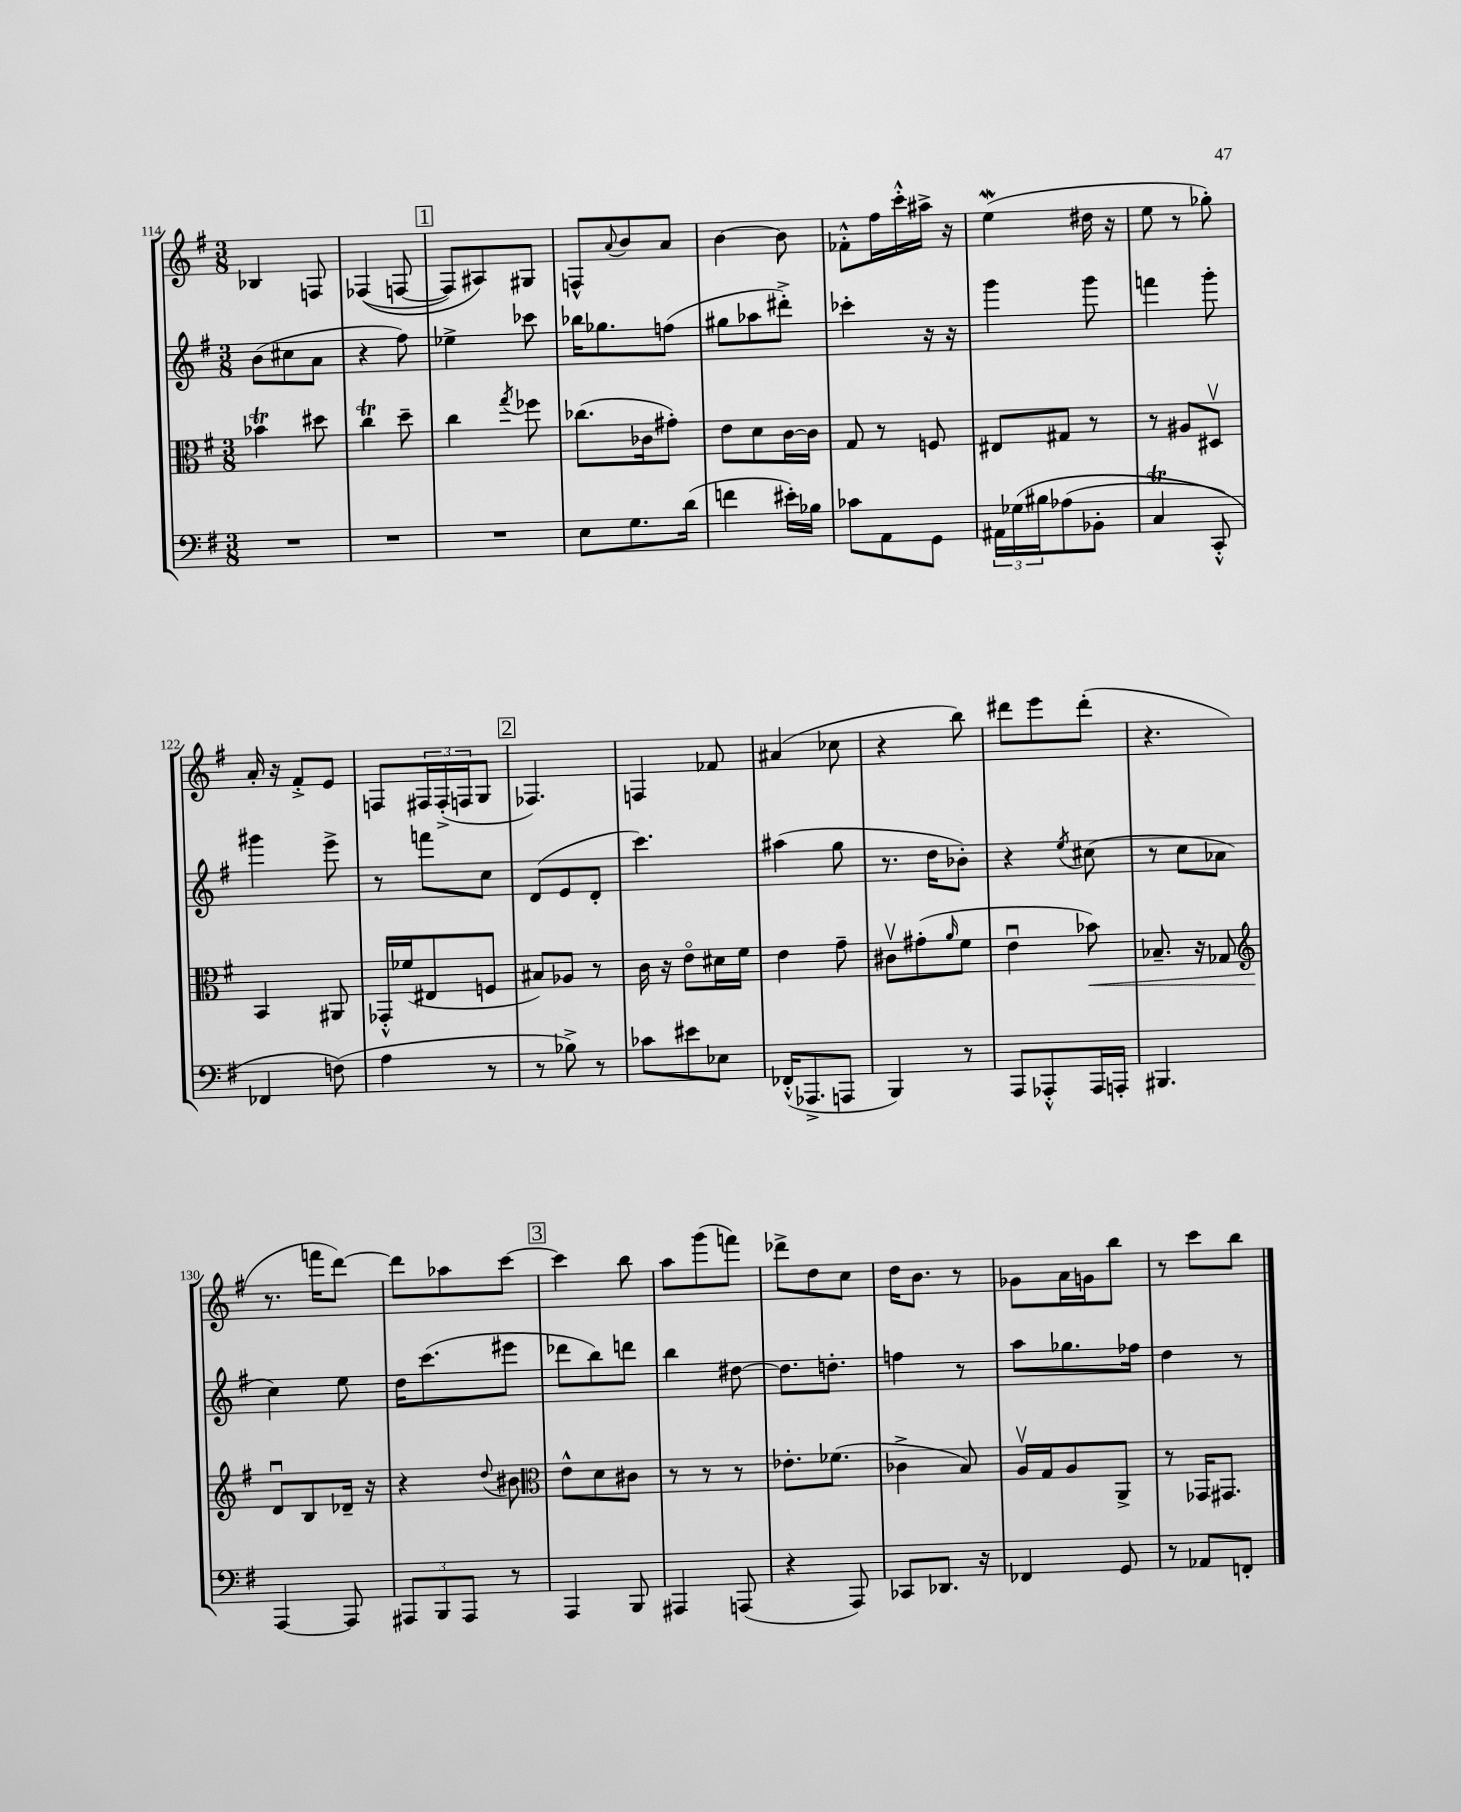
<<
\new StaffGroup <<
\new Staff = "s0" {
    \clef treble \key g \major \numericTimeSignature \time 3/8
    bes4 f8 |
    fes4(\( f8~ |
    \mark \markup { \box "1" } f8) ais8\) gis8 |
    f8-^ \appoggiatura { a'8 } b'8 a'8 |
    b'4~ b'8 |
    fes'8-.-^ fis''16 c'''16-.-^ ais''16-> r16 |
    e''4\mordent( dis''16 r16 |
    e''8 r8 ges''8-.) |
    a'16-. r16 fis'8-.-> e'8 |
    f8 \tuplet 3/2 { fis16 fis16-.->( f16 } g8 |
    \mark \markup { \box "2" } fes4.) |
    f4 fes'8 |
    ais'4( ces''8 |
    r4 b''8) |
    dis'''8 e'''8 dis'''8-.( |
    r4. |
    r8. f'''16 d'''8~) |
    d'''8 aes''8 c'''8~ |
    \mark \markup { \box "3" } c'''4 b''8 |
    a''8 g'''8( f'''8) |
    des'''8-> d''8 c''8 |
    d''16 b'8. r8 |
    ges'8 a'16 g'16 b''8 |
    r8 c'''8 b''8 \bar "|." |
}
\new Staff = "s1" {
    \clef treble \key g \major \numericTimeSignature \time 3/8
    b'8( cis''8 a'8 |
    r4 fis''8) |
    \mark \markup { \box "1" } ees''4-> ces'''8 |
    bes''16 ges''8. f''8( |
    gis''8 aes''8 dis'''8-.->) |
    ces'''4-. r16 r16 |
    g'''4 g'''8 |
    f'''4 g'''8-. |
    gis'''4 e'''8-> |
    r8 f'''8 c''8 |
    \mark \markup { \box "2" } d'8( e'8 d'8-. |
    c'''4.) |
    ais''4( g''8 |
    r8. d''16 bes'8-.) |
    r4 \acciaccatura { e''8 } cis''8( |
    r8 c''8 aes'8 |
    c''4) e''8 |
    d''16 c'''8.( eis'''8 |
    \mark \markup { \box "3" } des'''8 b''8) d'''8 |
    b''4 dis''8~ |
    dis''8. d''8.-. |
    f''4 r8 |
    a''8 ges''8. fes''16 |
    d''4 r8 \bar "|." |
}
\new Staff = "s2" {
    \clef alto \key g \major \numericTimeSignature \time 3/8
    bes'4\trill dis''8 |
    c''4\trill d''8-- |
    \mark \markup { \box "1" } c''4 \acciaccatura { g''8 } fes''8 |
    ces''8.( ces'16 gis'8-.) |
    e'8 d'8 c'16~ c'16 |
    g8 r8 f8 |
    eis8 gis8 r8 |
    r8 ais8 dis8\upbow |
    b,4 ais,8 |
    ges,16-.-^ fes'16( eis8 f8 |
    \mark \markup { \box "2" } bis8) aes8 r8 |
    c'16 r16 e'8\flageolet dis'16 fis'16 |
    e'4 g'8-- |
    cis'8\upbow gis'8-.( \grace { a'16 } fis'8 |
    e'4\downbow bes'8\<) |
    bes8.-- r16 ges8 |
    \clef treble d'8\downbow\! b8 des'16-- r16 |
    r4 \appoggiatura { d''8 } bis'8 |
    \mark \markup { \box "3" } \clef alto e'8-^ d'8 cis'8 |
    r8 r8 r8 |
    ees'8.-. fes'8.( |
    ces'4-> b8) |
    a16\upbow g16 a8 a,8-> |
    r8 ges,16 gis,8. \bar "|." |
}
\new Staff = "s3" {
    \clef bass \key g \major \numericTimeSignature \time 3/8
    R4. |
    R4. |
    \mark \markup { \box "1" } R4. |
    e8 g8. d'16( |
    f'4 eis'16-.) bes16 |
    ces'8 a,8 g,8 |
    \tuplet 3/2 { ais,16 ges16\( bis16 } aes8( bes,8-. |
    c4\trill c,8-.-^) |
    fes,4 f8(\) |
    a4 r8 |
    \mark \markup { \box "2" } r8 bes8->) r8 |
    ces'8 eis'8 ees8 |
    fes,16-.-^( aes,,8.-> a,,8 |
    b,,4) r8 |
    a,,8 aes,,8-.-^ aes,,16 a,,16-. |
    bis,,4. |
    a,,4~ a,,8 |
    \tuplet 3/2 { ais,,8 b,,8 ais,,8 } r8 |
    \mark \markup { \box "3" } a,,4 b,,8 |
    ais,,4 a,,8( |
    r4 a,,8) |
    ces,8 des,8. r16 |
    fes,4 g,8 |
    r8 aes,8 f,8-. \bar "|." |
}
>>
>>
\layout { \context { \Score currentBarNumber = #114 } }
